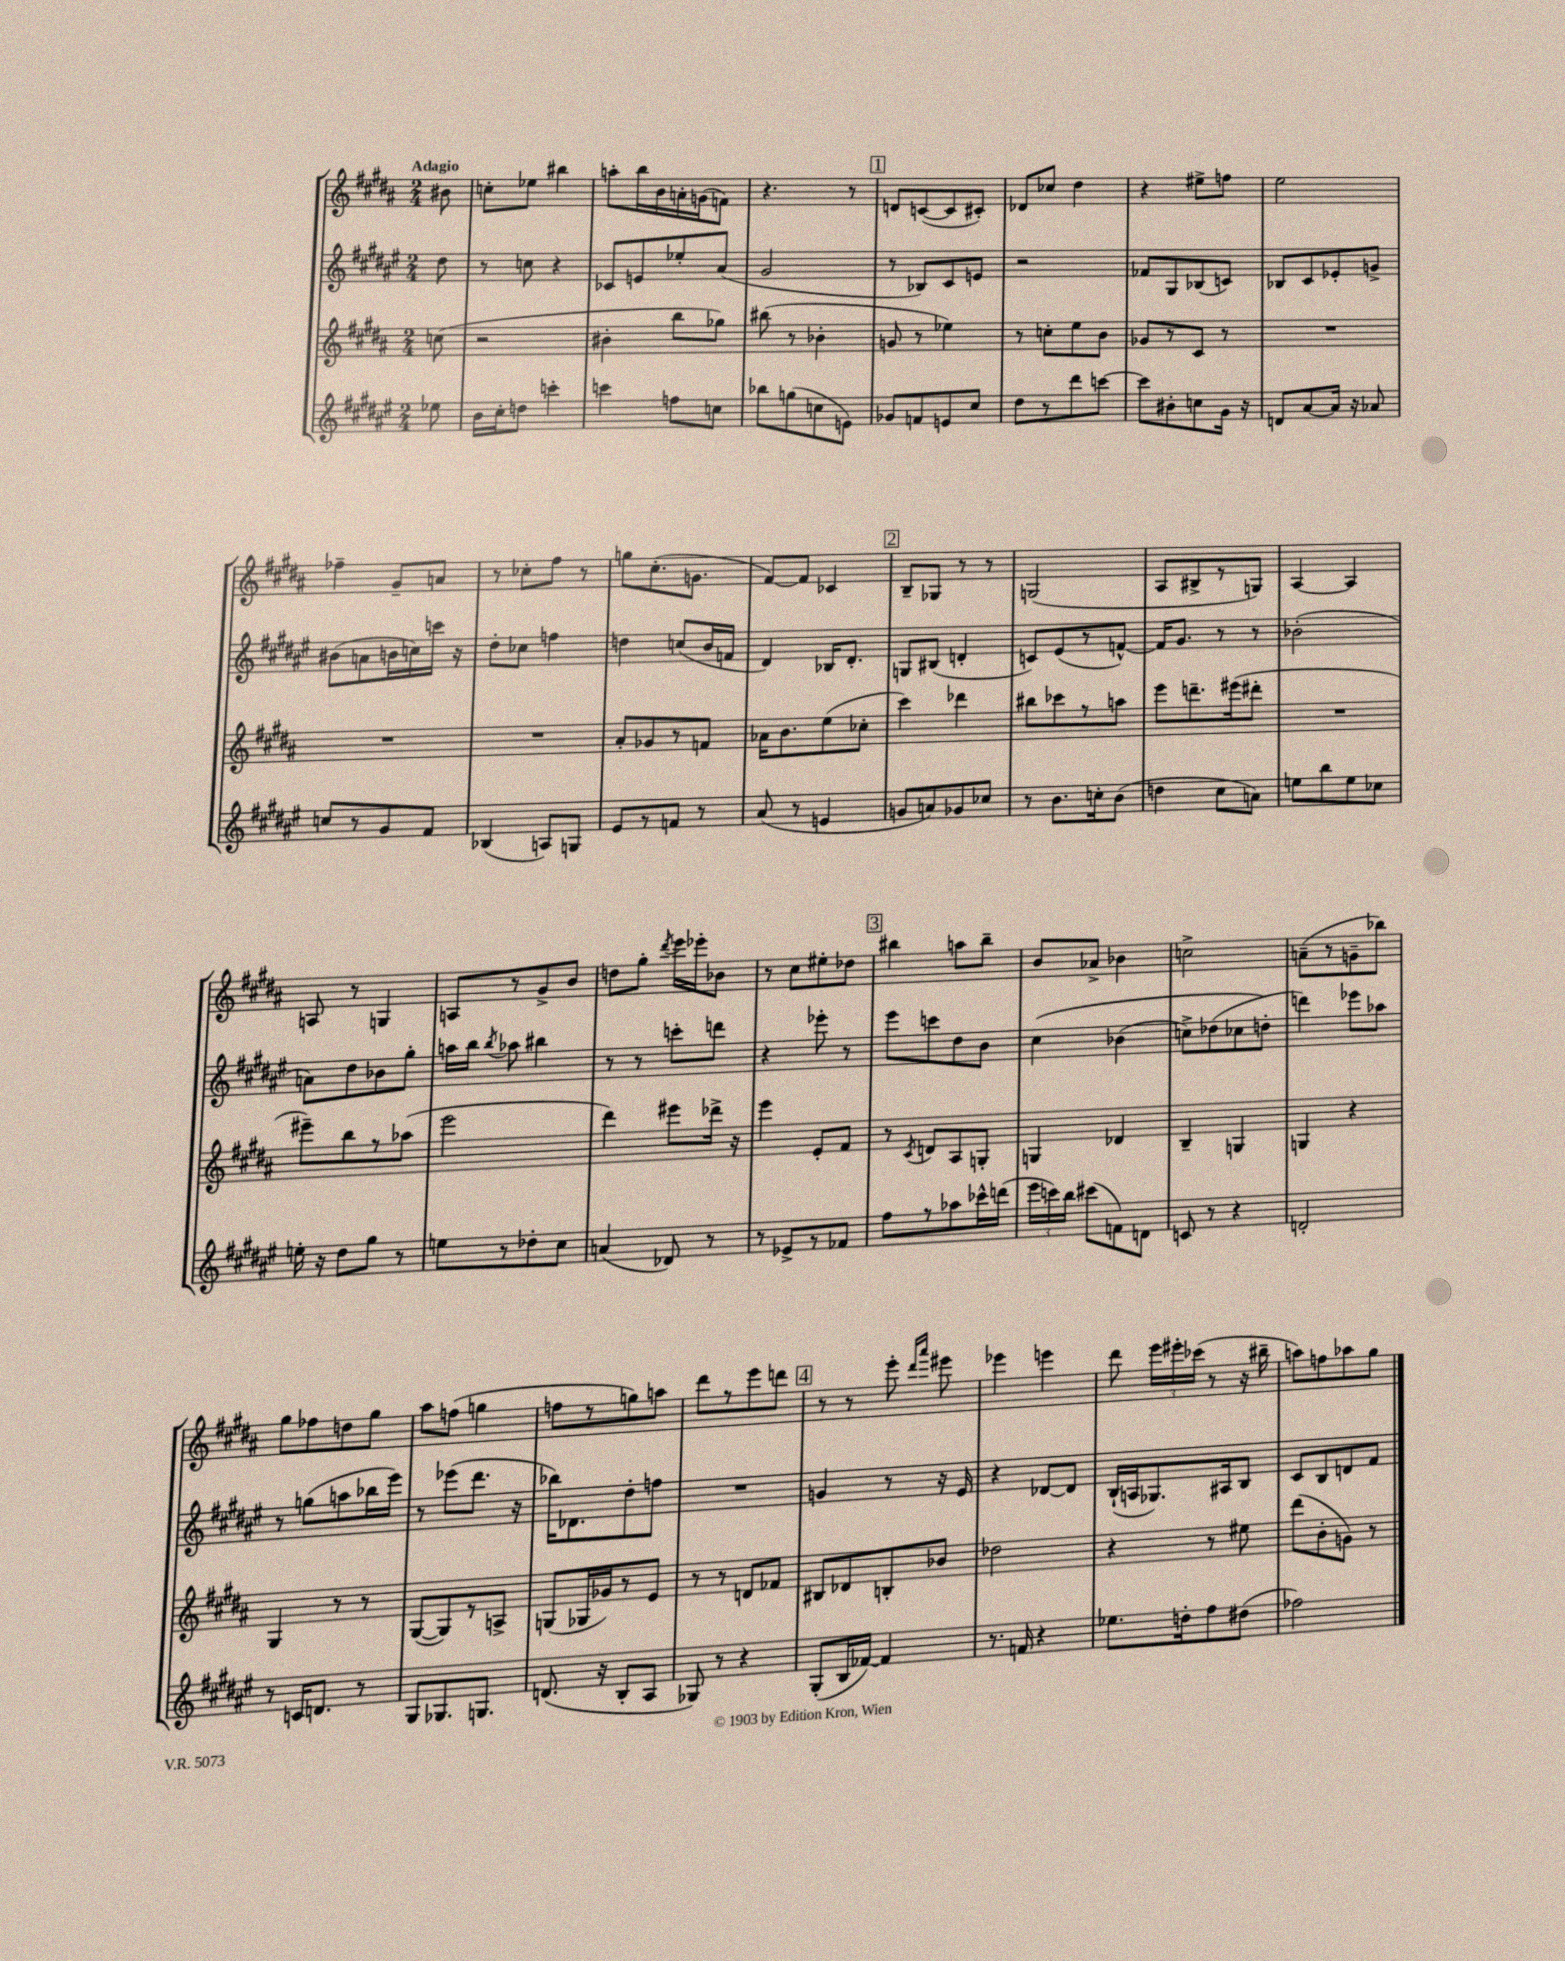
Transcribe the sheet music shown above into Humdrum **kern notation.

**kern	**kern	**kern	**kern
*part4	*part3	*part2	*part1
*staff4	*staff3	*staff2	*staff1
*clefG2	*clefG2	*clefG2	*clefG2
*k[f#c#g#d#a#e#]	*k[f#c#g#d#a#]	*k[f#c#g#d#a#e#]	*k[f#c#g#d#a#]
*M2/4	*M2/4	*M2/4	*M2/4
=	=	=	=
!	!	!	!LO:TX:a:B:t=Adagio
8ee-X\	(8ccn\	8dd#\	8b#X\
=1	=1	=1	=1
16b\LL	2r	8r	8ccn'\L
16cc#'\J	.	.	.
8ddn\J	.	8ccn\	8ee-X\J
4cccn'\	.	4r	4bb#X\
=2	=2	=2	=2
4cccn\	4b#X'\	8c-X/L	8aan'\L
.	.	8en/	16bb\L
.	.	.	16b\
8ffn\L	8bb\L	8ee-X'/	16an'\
.	.	.	(16gn\J
8ccn\J	8gg-X\J)	(8a#/J	8fn\J)
=3	=3	=3	=3
8bb-X\L	(8bb#X\	2g#/	4.r
(8ggn\	8r	.	.
8ccn\	4b-X'\	.	.
8en\J)	.	.	8r
!!LO:REH:place=s1:t=1
=4	=4	=4	=4
8g-X/L	8gn/	8r	8dn/L
8fn/	8r	8B-X/L)	([8cn/
8en/	4ee-X\)	8c#/	8c/]
8cc#/J	.	8en/J	8c#X'/J)
=5	=5	=5	=5
8dd#\L	8r	2r	8d-X/L
8r	8ccn'\L	.	8cc-X/J
8ddd#\	8ee\	.	4dd#\
[8cccn\J	8b\J	.	.
=6	=6	=6	=6
8ccc\L]	8g-X/L	8f-X/L	4r
8b#X'\	8r	8G#/	.
8ccn\	8c#/J	(8B-X/	8ee#X^\L
16g#\Jk	8r	8cn/J)	8ffn\J
16r	.	.	.
=7	=7	=7	=7
8dn/L	2r	8B-X/L	2ee\
[8a#/	.	8c#/	.
16a#/Jk]	.	8e-X'/	.
16r	.	.	.
8a-X/	.	8gn^/J	.
!!LO:LB:g=z
=8	=8	=8	=8
8ccn/L	2r	(8b#X\L	4ff-X~\
8r	.	8an\	.
8g#/	.	16bn\L	8g#~/L
.	.	16ccn\)	.
8f#/J	.	16cccn\JJ	8an/J
.	.	16r	.
=9	=9	=9	=9
(4B-X/	2r	8dd#'\L	8r
.	.	8cc-X\J	8cc-X'\L
8An/L)	.	4ffn\	8ff#\J
8Gn/J	.	.	8r
=10	=10	=10	=10
8e#/L	8a#'/L	4ddn\	8ggn\L
8r	8g-X/	.	(8.cc#'\
8fn/J	8r	(8ccn/L	.
.	.	.	8.gn\J
8r	8fn/J	16b/L	.
.	.	16fn/JJ	.
=11	=11	=11	=11
(8a#/	16a-X\KL	4d#/)	[8f#/L)
.	8.b\	.	.
8r	.	.	8f#/J]
4en/	(8ee\	16B-X/KL	4c-X/
.	.	8.d#'/J	.
.	8cc-X'\J	.	.
!!LO:REH:place=s1:t=2
=12	=12	=12	=12
8gn/L	4ccc#\)	8Gn/L	8B~/L
8an/)	.	(8B#X/J	8G-X/J
8g-X/	4ddd-X\	4dn'/	8r
8cc-X/J	.	.	8r
=13	=13	=13	=13
8r	8bb#X\L	8cn/L)	(2Gn/
8.b\L	8ccc-X\	(8e#/	.
.	8r	8r	.
16ccn'\k	.	.	.
(8b\J	8aan\J	[8fn^^/J)	.
=14	=14	=14	=14
4ddn\	8eee\L	16f/KL]	8A#/L
.	.	8.g#/J	.
.	8.dddn~\	.	8B#X^/
8cc#\L	.	8r	8r
.	(16eee#X\k	.	.
8an\J)	8ddd#X'\J	8r	8Gn/J)
=15	=15	=15	=15
8een\L	2r	(2b-X'\	[4A#/
8bb\	.	.	.
8ee\	.	.	4A#/]
8cc-X\J	.	.	.
!!LO:LB:g=z
=16	=16	=16	=16
16een'\	8eee#X~\L)	8an\L)	8An/
16r	.	.	.
8dd#\L	8bb\	8dd#\	8r
8gg#\J	8r	8b-X\	4Gn/
8r	(8aa-X\J	8gg#'\J	.
=17	=17	=17	=17
8een\L	2eee\	16aan\LL	8An/L
.	.	16bb\JJ	.
.	.	8qbb/	.
8r	.	8aa-X\	8r
8dd-X'\	.	4bb#X\	8g#^/
8cc#\J	.	.	8b/J
=18	=18	=18	=18
(4an/	4ddd#\)	8r	8ddn\L
.	.	8r	8gg#'\J
.	.	.	8qddd#/
8d-X/)	8eee#X\L	8cccn'\L	16eee\LL
.	.	.	16eee-X'\J
8r	16ddd-X^\Jk	8dddn\J	8b-X\J
.	16r	.	.
=19	=19	=19	=19
8r	4eee\	4r	8r
8e-X^/L	.	.	8cc#\L
8r	8e'/L	8eee-X'\	8ee#X'\
8f-X/J	8f#/J	8r	8dd-X\J
!!LO:REH:place=s1:t=3
=20	=20	=20	=20
8ff#\L	8r	8eee#\L	4bb#X\
.	8qc#/	.	.
8r	8dn/L	8cccn\	.
8aa-X\	8A#/	8dd#\	8aan\L
16ccc-X^^\L	8Gn'/J	8b\J	8bb#~\J
(16dddn\JJ	.	.	.
=21	=21	=21	=21
24eee#\LL	4Gn/	(4cc#\	8b/L
24cccn\)	.	.	.
24bb\JJ	.	.	.
(8ccc#X\L	.	.	8a-X^/J
8fn\)	4d-X/	(4b-X\	4b-X\
8dn\J	.	.	.
=22	=22	=22	=22
8cn/	4B~/	8ccn^\L)	2ccn^\
8r	.	(8dd-X\	.
4r	4Gn/	8cc-X\	.
.	.	8ddn'\J)	.
=23	=23	=23	=23
2dn'/	4Gn/	4dddn\)	(8an~\L
.	.	.	8r
.	4r	8eee-X\L	8gn~\
.	.	8aa-X\J	8bb-X\J)
!!LO:LB:g=z
=24	=24	=24	=24
8r	4G#/	8r	8gg#\L
16cn/KL	.	(8ggn\L	8ff-X\
8.dn/J	.	.	.
.	8r	8aan\	8ddn\
8r	8r	16bb-X\L	8gg#\J
.	.	16eee#\JJ)	.
=25	=25	=25	=25
8G#/L	([8G#/L	8r	8aa#\L
8.G-X/	8G#/])	(8eee-X\L	(8ffn\J
.	8r	8.ddd#\J	4ggn\
8.Gn/J	.	.	.
.	8An^/J	.	.
.	.	16r	.
=26	=26	=26	=26
(8.dn/	(8Gn/L	16bb-X\KL)	8ffn\L
.	.	8.d-X\	.
.	16G-X/L	.	8r
16r	16g-X/J)	.	.
8B'/L	8r	8dd#'\	8ggn\)
8A#/J	8e/J	8ffn\J	8aan\J
=27	=27	=27	=27
8G-X/)	8r	2r	8ddd#\L
8r	8r	.	8r
4r	8dn/L	.	8eee\
.	8f-X/J	.	8dddn\J
!!LO:REH:place=s1:t=4
=28	=28	=28	=28
(8G#'/L	8B#X/L	4gn/	8r
16B/L	8d-X/	.	8r
[16f-X/JJ)	.	.	.
4f-/]	8Bn'/	8r	8eee'\
.	.	.	16qqddd#/LL
.	.	.	16qqaaa#/JJ
.	8b-X/J	16r	8eee#X\
.	.	16e#/	.
=29	=29	=29	=29
8.r	2dd-X\	4r	4eee-X\
16fn/	.	.	.
4r	.	[8d-X/L	4eeen\
.	.	8d-/J]	.
=30	=30	=30	=30
8.ee-X\L	4r	(16B`/LL	8ddd#\
.	.	16An/J	.
.	.	8.G-X/)	24eee\LL
.	.	.	24eee#X'\
16ddn'\k	.	.	.
.	.	.	(24ccc-X\JJ
8ff#\	8r	.	8r
.	.	16A#X/k	.
(8dd#X\J	8ee#X\	8B/J	16r
.	.	.	16bb#X~\
=31	=31	=31	=31
2ff-X\)	(8ddd#\L	8c#/L	8aan\L)
.	8b'\	8B/	8ffn\
.	8gn\J)	8dn/	8aa-X\
.	8r	8f#/J	8gg#\J
==	==	==	==
*-	*-	*-	*-
